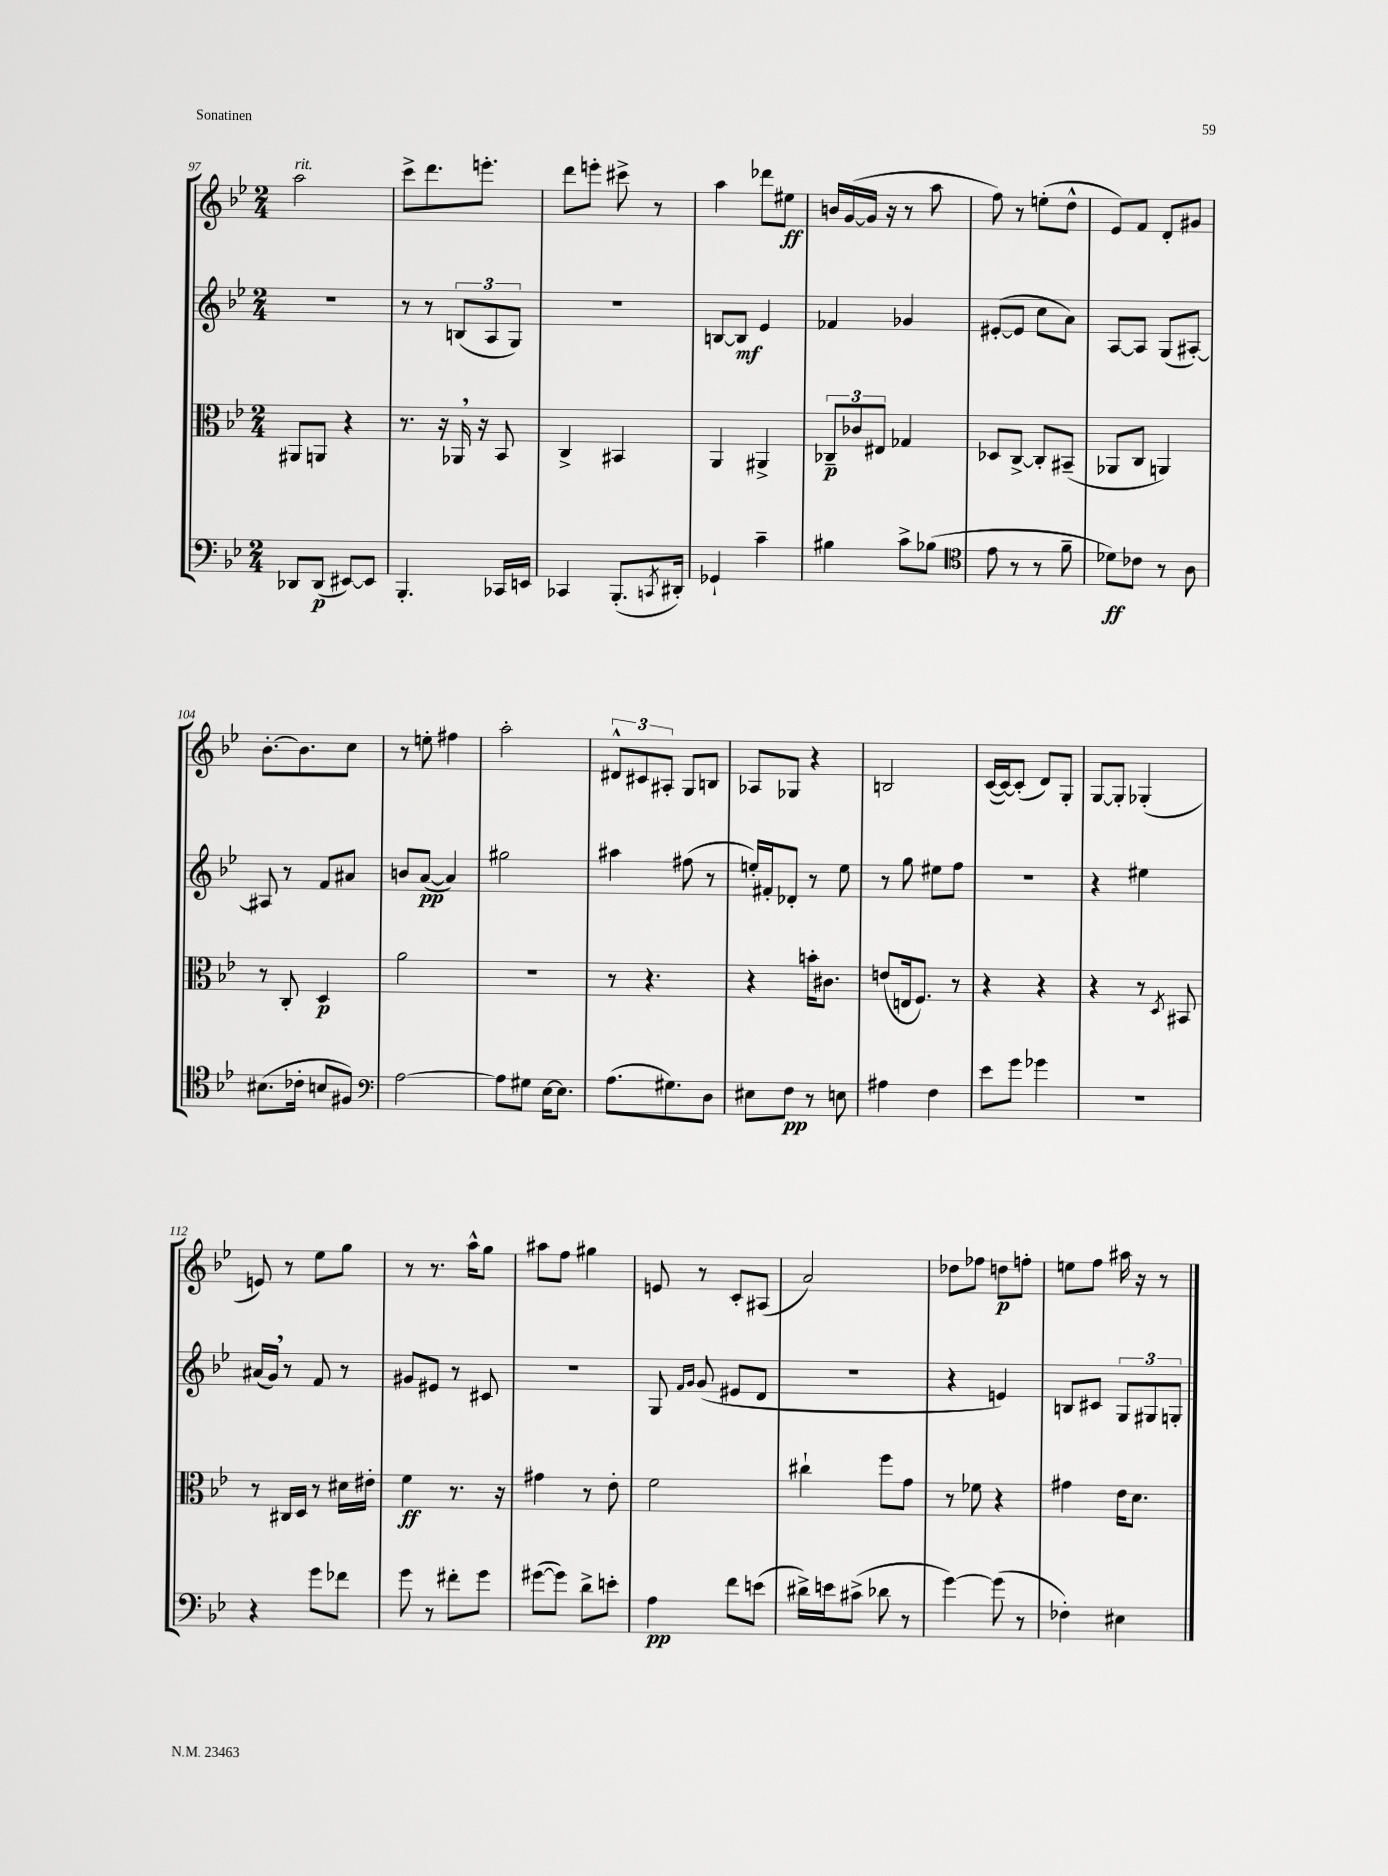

**kern	**dynam	**kern	**dynam	**kern	**dynam	**kern	**dynam
*part4	*part4	*part3	*part3	*part2	*part2	*part1	*part1
*staff4	*staff4	*staff3	*staff3	*staff2	*staff2	*staff1	*staff1
*clefF4	*	*clefC3	*	*clefG2	*	*clefG2	*
*k[b-e-]	*	*k[b-e-]	*	*k[b-e-]	*	*k[b-e-]	*
*M2/4	*	*M2/4	*	*M2/4	*	*M2/4	*
=97	=97	=97	=97	=97	=97	=97	=97
!	!	!	!	!	!	!LO:TX:a:i:t=rit.	!
8DD-X/L	.	8AA#X/L	.	2r	.	2aa\	.
(8DD-/J	p	8AAn/J	.	.	.	.	.
[8EE#X/L)	.	4r	.	.	.	.	.
8EE#/J]	.	.	.	.	.	.	.
=98	=98	=98	=98	=98	=98	=98	=98
4.BBB-'/	.	8.r	.	8r	.	8ccc^\L	.
.	.	.	.	8r	.	8.ddd\	.
.	.	16r	.	.	.	.	.
.	.	16AA-X,/	.	(12Bn/L	.	.	.
.	.	16r	.	.	.	8.eeen'\J	.
.	.	.	.	12A/	.	.	.
16CC-X/LL	.	8BB-/	.	.	.	.	.
.	.	.	.	12G/J)	.	.	.
16EEn/JJ	.	.	.	.	.	.	.
=99	=99	=99	=99	=99	=99	=99	=99
4CC-X/	.	4C^/	.	2r	.	8ddd\L	.
.	.	.	.	.	.	8eeen'\J	.
(8.BBB-'/L	.	4BB#X/	.	.	.	8ccc#X^\	.
.	.	.	.	.	.	8r	.
8qCCn/	.	.	.	.	.	.	.
16DD#X'/Jk)	.	.	.	.	.	.	.
=100	=100	=100	=100	=100	=100	=100	=100
4GG-X`/	.	4AA/	.	[8Bn/L	.	4aa\	.
.	.	.	.	8B/J]	mf	.	.
4c~\	.	4AA#X^/	.	4e-/	.	8ddd-X\L	.
.	.	.	.	.	.	8ee#X\J	ff
=101	=101	=101	=101	=101	=101	=101	=101
4B#X\	.	12C-X~/L	p	4f-X/	.	16bn/LL	.
.	.	.	.	.	.	([16g/	.
.	.	12c-X/	.	.	.	.	.
.	.	.	.	.	.	16g/JJ]	.
.	.	12E#X/J	.	.	.	.	.
.	.	.	.	.	.	16r	.
8c^\L	.	4G-X/	.	4g-X/	.	8r	.
(8B-X\J	.	.	.	.	.	8aa\	.
=102	=102	=102	=102	=102	=102	=102	=102
*clefC4	*	*	*	*	*	*	*
8e-\	.	8D-X/L	.	([8e#X'/L	.	8ff\)	.
8r	.	[8C^/J	.	8e#/J]	.	8r	.
8r	.	8C'/L]	.	8cc\L	.	(8een'\L	.
8f~\	.	(8BB#X~/J	.	8a\J)	.	8dd^^\J	.
=103	=103	=103	=103	=103	=103	=103	=103
8d-X\L)	ff	8AA-X/L	.	[8A/L	.	8e-/L)	.
8c-X\J	.	8C/J	.	8A/J]	.	8f/J	.
8r	.	4AAn/)	.	(8G/L	.	8d'/L	.
8A\	.	.	.	[8A#X'/J)	.	8g#X/J	.
!!LO:LB:g=z
=104	=104	=104	=104	=104	=104	=104	=104
(8.B#X\L	.	8r	.	8A#X/]	.	[8.b-'\L	.
.	.	8C'/	.	8r	.	.	.
16c-X'\Jk	.	.	.	.	.	8.b-\]	.
8Bn/L	.	4D/	p	8f/L	.	.	.
8F#X/J)	.	.	.	8a#X/J	.	8cc\J	.
=105	=105	=105	=105	=105	=105	=105	=105
*clefF4	*	*	*	*	*	*	*
[2A\	.	2a\	.	8bn/L	.	8r	.
.	.	.	.	([8a/J	pp	8een'\	.
.	.	.	.	4a/])	.	4ff#X\	.
=106	=106	=106	=106	=106	=106	=106	=106
8A\L]	.	2r	.	2gg#X\	.	2aa'\	.
8G#X\J	.	.	.	.	.	.	.
[16E-\KL	.	.	.	.	.	.	.
8.E-\J]	.	.	.	.	.	.	.
=107	=107	=107	=107	=107	=107	=107	=107
(8.A\L	.	8r	.	4aa#X\	.	12d#X^^/L	.
.	.	.	.	.	.	12c#X/	.
.	.	4.r	.	.	.	.	.
.	.	.	.	.	.	12A#X'/J	.
8.G#X\)	.	.	.	.	.	.	.
.	.	.	.	(8ff#X\	.	8G/L	.
8D\J	.	.	.	8r	.	8Bn/J	.
=108	=108	=108	=108	=108	=108	=108	=108
8E#X\L	.	4r	.	16een'/LL)	.	8A-X/L	.
.	.	.	.	16f#X'/J	.	.	.
8F\J	pp	.	.	8d-X'/J	.	8G-X/J	.
8r	.	16bn'\KL	.	8r	.	4r	.
.	.	8.c#X\J	.	.	.	.	.
8En\	.	.	.	8ee\	.	.	.
=109	=109	=109	=109	=109	=109	=109	=109
4A#X\	.	(8en/L	.	8r	.	2Bn/	.
.	.	16En/k	.	8gg\	.	.	.
.	.	8.F/J)	.	.	.	.	.
4F\	.	.	.	8ee#X\L	.	.	.
.	.	8r	.	8ff\J	.	.	.
=110	=110	=110	=110	=110	=110	=110	=110
8e-\L	.	4r	.	2r	.	([16c/LL	.
.	.	.	.	.	.	16c/J_)	.
8g\J	.	.	.	.	.	(8c'/J]	.
4g-X\	.	4r	.	.	.	8d/L)	.
.	.	.	.	.	.	8G'/J	.
=111	=111	=111	=111	=111	=111	=111	=111
2r	.	4r	.	4r	.	[8G/L	.
.	.	.	.	.	.	8G'/J]	.
.	.	8r	.	4ee#X\	.	(4G-X'/	.
.	.	8qD/	.	.	.	.	.
.	.	8BB#X/	.	.	.	.	.
!!LO:LB:g=z
=112	=112	=112	=112	=112	=112	=112	=112
4r	.	8r	.	(16a#X/LL	.	8en/)	.
.	.	.	.	16g,/JJ)	.	.	.
.	.	16C#X/LL	.	8r	.	8r	.
.	.	16D/JJ	.	.	.	.	.
8g\L	.	8r	.	8f/	.	8ee-\L	.
8f-X\J	.	16d#X\LL	.	8r	.	8gg\J	.
.	.	16e#X'\JJ	.	.	.	.	.
=113	=113	=113	=113	=113	=113	=113	=113
8g\	.	4f\	ff	8g#X/L	.	8r	.
8r	.	.	.	8e#X/J	.	8.r	.
8f#X'\L	.	8.r	.	8r	.	.	.
.	.	.	.	.	.	16aa^^\KL	.
8g\J	.	.	.	8c#X/	.	8gg\J	.
.	.	16r	.	.	.	.	.
=114	=114	=114	=114	=114	=114	=114	=114
([8g#X\L	.	4g#X\	.	2r	.	8aa#X\L	.
8g#\J])	.	.	.	.	.	8ff\J	.
8d^\L	.	8r	.	.	.	4gg#X\	.
8en'\J	.	8e-'\	.	.	.	.	.
=115	=115	=115	=115	=115	=115	=115	=115
4A\	pp	2f\	.	8G/	.	8en/	.
.	.	.	.	16qqf/LL	.	.	.
.	.	.	.	16qqg/JJ	.	.	.
.	.	.	.	(8g/	.	8r	.
8f\L	.	.	.	8e#X/L	.	8c'/L	.
(8en\J	.	.	.	8d/J	.	(8A#X/J	.
=116	=116	=116	=116	=116	=116	=116	=116
16d#X^\LL)	.	4cc#X`\	.	2r	.	2a/)	.
16en\J	.	.	.	.	.	.	.
(8c#X^\J	.	.	.	.	.	.	.
8d-X\	.	8ff\L	.	.	.	.	.
8r	.	8g\J	.	.	.	.	.
=117	=117	=117	=117	=117	=117	=117	=117
[4g\)	.	8r	.	4r	.	8dd-X\L	.
.	.	8f-X\	.	.	.	8ff-X\J	.
(8g\]	.	4r	.	4en/)	.	8ddn\L	p
8r	.	.	.	.	.	8ffn'\J	.
=118	=118	=118	=118	=118	=118	=118	=118
4F-X'\)	.	4g#X\	.	8Bn/L	.	8een\L	.
.	.	.	.	8c#X/J	.	8ff\J	.
4E#X\	.	16e-\KL	.	12G/L	.	16aa#X\	.
.	.	8.d\J	.	.	.	16r	.
.	.	.	.	12G#X/	.	.	.
.	.	.	.	.	.	8r	.
.	.	.	.	12Gn'/J	.	.	.
==	==	==	==	==	==	==	==
*-	*-	*-	*-	*-	*-	*-	*-
